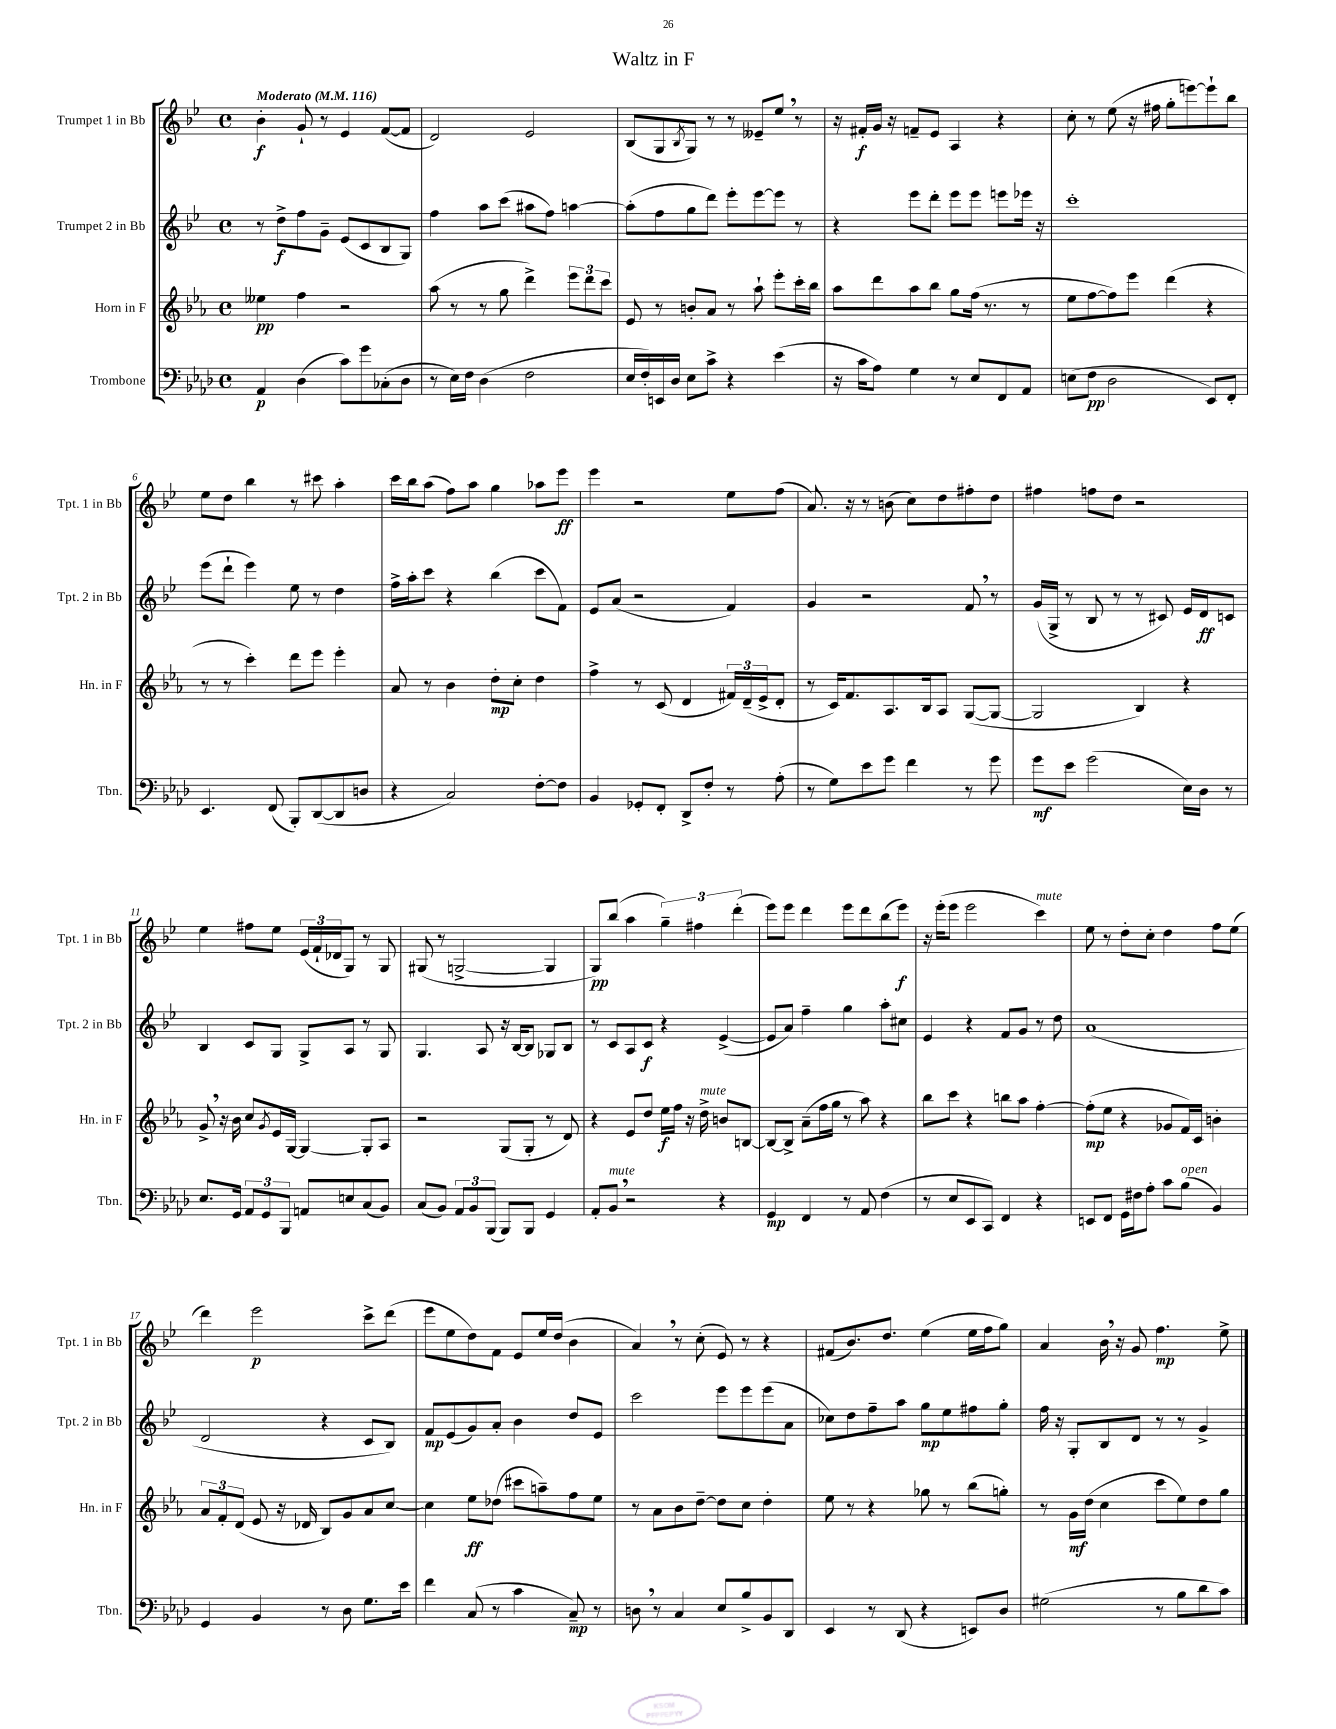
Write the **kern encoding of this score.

**kern	**dynam	**kern	**dynam	**kern	**dynam	**kern	**dynam
*part4	*part4	*part3	*part3	*part2	*part2	*part1	*part1
*staff4	*staff4	*staff3	*staff3	*staff2	*staff2	*staff1	*staff1
*I"Trombone	*	*I"Horn in F	*	*I"Trumpet 2 in Bb	*	*I"Trumpet 1 in Bb	*
*I'Tbn.	*	*I'Hn. in F	*	*I'Tpt. 2 in Bb	*	*I'Tpt. 1 in Bb	*
*clefF4	*	*clefG2	*	*clefG2	*	*clefG2	*
*k[b-e-a-d-]	*	*k[b-e-a-]	*	*k[b-e-]	*	*k[b-e-]	*
*M4/4	*	*M4/4	*	*M4/4	*	*M4/4	*
*met(c)	*	*met(c)	*	*met(c)	*	*met(c)	*
*MM116	*	*MM116	*	*MM116	*	*MM116	*
=1	=1	=1	=1	=1	=1	=1	=1
!	!	!	!	!	!	!LO:TX:a:B:t=Moderato	!
4AA-/	p	4ee--X\	pp	8r	.	4b-'\	f
.	.	.	.	8dd^\L	f	.	.
(4D-\	.	4ff\	.	8ff\	.	8g`/	.
.	.	.	.	8g~\J	.	8r	.
8c\L)	.	2r	.	(8e-/L	.	4e-/	.
8g\	.	.	.	8c/	.	.	.
(8C-X'\	.	.	.	8B-/	.	([8f/L	.
8D-\J	.	.	.	8G/J)	.	8f/J]	.
=2	=2	=2	=2	=2	=2	=2	=2
8r	.	(8aa-\	.	4ff\	.	2d/)	.
16E-\LL)	.	8r	.	.	.	.	.
16F\JJ	.	.	.	.	.	.	.
(4D-\	.	8r	.	8aa\L	.	.	.
.	.	8gg\	.	(8ccc\J	.	.	.
2F\	.	4ddd^\)	.	8aa#X\L	.	2e-/	.
.	.	.	.	8ff\J)	.	.	.
.	.	12eee-\L	.	[4aan\	.	.	.
.	.	12ddd\	.	.	.	.	.
.	.	12ccc\J	.	.	.	.	.
=3	=3	=3	=3	=3	=3	=3	=3
16E-/LL	.	8e-/	.	(8aa'\L]	.	(8B-/L	.
16F'/)	.	.	.	.	.	.	.
16EEn/	.	8r	.	8ff\	.	8G/	.
16D-/JJ	.	.	.	.	.	.	.
.	.	.	.	.	.	8qB-/	.
8E-\L	.	8bn'/L	.	8gg\	.	8G/J)	.
8c^\J	.	8a-/J	.	8ddd\J)	.	8r	.
4r	.	8r	.	8eee-'\L	.	8r	.
.	.	8aa-`\	.	[8eee-\	.	8e--X~/L	.
(4e-\	.	8eee-'\L	.	8eee-\J]	.	8ee-,/J	.
.	.	16ccc'\L	.	8r	.	8r	.
.	.	16bb-\JJ	.	.	.	.	.
=4	=4	=4	=4	=4	=4	=4	=4
16r	.	8aa-\L	.	4r	.	16r	.
16c\KL	.	.	.	.	.	16f#X'/LL	f
8A-\J)	.	8ddd\	.	.	.	16g/JJ	.
.	.	.	.	.	.	16r	.
4G\	.	8aa-\	.	8eee-\L	.	8fn~/L	.
.	.	8bb-\J	.	8ddd'\J	.	8e-/J	.
8r	.	8gg\L	.	8eee-\L	.	4A/	.
8E-/L	.	(16ff\Jk	.	8eee-\J	.	.	.
.	.	8.r	.	.	.	.	.
8FF/	.	.	.	8eeen\L	.	4r	.
8AA-/J	.	8r	.	16eee-X\Jk	.	.	.
.	.	.	.	16r	.	.	.
=5	=5	=5	=5	=5	=5	=5	=5
(8En\L	.	8ee-\L	.	1ccc'	.	8cc'\	.
8F\J	pp	[8ff\	.	.	.	8r	.
2D-\	.	8ff\])	.	.	.	(8ee-\	.
.	.	8eee-\J	.	.	.	16r	.
.	.	.	.	.	.	16ff#X\	.
.	.	(4ddd\	.	.	.	8gg'\L	.
.	.	.	.	.	.	[8eeen\)	.
8EE-/L)	.	4r	.	.	.	8eee`\]	.
8FF'/J	.	.	.	.	.	8bb-\J	.
!!LO:LB:g=z
=6	=6	=6	=6	=6	=6	=6	=6
4.EE-/	.	8r	.	(8eee-\L	.	8ee-\L	.
.	.	8r	.	8ddd`\J	.	8dd\J	.
.	.	4ccc'\)	.	4eee-\)	.	4bb-\	.
(8FF/	.	.	.	.	.	.	.
8BBB-'/L)	.	8ddd\L	.	8ee-\	.	8r	.
([8DD-/	.	8eee-\J	.	8r	.	8ccc#X\	.
8DD-/]	.	4eee-'\	.	4dd\	.	4aa'\	.
8Dn/J	.	.	.	.	.	.	.
=7	=7	=7	=7	=7	=7	=7	=7
4r	.	8a-/	.	16ff^\LL	.	16ccc\LL	.
.	.	.	.	16aa'\J	.	16bb-\J	.
.	.	8r	.	8ccc\J	.	(8aa\J	.
2C/)	.	4b-\	.	4r	.	8ff\L)	.
.	.	.	.	.	.	8aa\J	.
.	.	8dd'\L	mp	(4bb-\	.	4gg\	.
.	.	8cc'\J	.	.	.	.	.
[8F'\L	.	4dd\	.	8ccc\L	.	8aa-X\L	.
8F\J]	.	.	.	8f\J)	.	8eee-\J	ff
=8	=8	=8	=8	=8	=8	=8	=8
4BB-/	.	4ff^\	.	8e-/L	.	4eee-\	.
.	.	.	.	(8a/J	.	.	.
8GG-X'/L	.	8r	.	2r	.	2r	.
8FF'/J	.	(8c/	.	.	.	.	.
8DD-^/L	.	4d/	.	.	.	.	.
8F'/J	.	.	.	.	.	.	.
8r	.	24f#X/LL)	.	4f/)	.	8ee-\L	.
.	.	(24d~/	.	.	.	.	.
.	.	24e-^/J	.	.	.	.	.
(8A-'\	.	8d'/J	.	.	.	(8ff\J	.
=9	=9	=9	=9	=9	=9	=9	=9
8r	.	8r	.	4g/	.	8.a/)	.
8G\L)	.	16c/KL)	.	.	.	.	.
.	.	8.f/	.	.	.	16r	.
8e-\	.	.	.	2r	.	8r	.
8g\J	.	8.A-/	.	.	.	(8bn\	.
4f\	.	.	.	.	.	8cc\L)	.
.	.	16B-/k	.	.	.	.	.
.	.	8A-/J	.	.	.	8dd\	.
8r	.	([8G/L	.	8f,/	.	8ff#X'\	.
8g\	.	8G/J_	.	8r	.	8dd\J	.
=10	=10	=10	=10	=10	=10	=10	=10
8g\L	mf	2G/]	.	(16g/LL	.	4ff#X\	.
.	.	.	.	16G^/JJ	.	.	.
8e-\J	.	.	.	8r	.	.	.
(2g\	.	.	.	8B-/	.	8ffn\L	.
.	.	.	.	8r	.	8dd\J	.
.	.	4B-/)	.	8r	.	2r	.
.	.	.	.	8c#X/)	.	.	.
16E-\LL)	.	4r	.	16e-/LL	.	.	.
16D-\JJ	.	.	.	16d/J	ff	.	.
8r	.	.	.	8cn/J	.	.	.
!!LO:LB:g=z
=11	=11	=11	=11	=11	=11	=11	=11
8.E-/L	.	8g^,/	.	4B-/	.	4ee-\	.
.	.	16r	.	.	.	.	.
16GG/Jk	.	16b-\	.	.	.	.	.
12AA-/L	.	8cc/L	.	8c/L	.	8ff#X\L	.
12GG/	.	.	.	.	.	.	.
.	.	8qg/	.	.	.	.	.
.	.	16e-/L	.	8G/J	.	8ee-\J	.
12BBB-/J	.	.	.	.	.	.	.
.	.	[16G/JJ	.	.	.	.	.
8AAn/L	.	4G/_	.	8G^/L	.	(24e-/LL	.
.	.	.	.	.	.	24f`/	.
.	.	.	.	.	.	24d-X/J	.
8En/	.	.	.	8A/J	.	8G/J)	.
(8C/	.	8G'/L]	.	8r	.	8r	.
8BB-/J)	.	8A-/J	.	8G/	.	8G/	.
=12	=12	=12	=12	=12	=12	=12	=12
(8C/L	.	2r	.	4.G/	.	(8G#X/	.
8BB-/J)	.	.	.	.	.	8r	.
12AA-/L	.	.	.	.	.	[2Gn^/	.
12BB-/	.	.	.	.	.	.	.
.	.	.	.	8A/	.	.	.
(12BBB-/J	.	.	.	.	.	.	.
8BBB-/L)	.	(8G/L	.	16r	.	.	.
.	.	.	.	[16B-/KL	.	.	.
8BBB-/J	.	8G'/J	.	8B-/J]	.	.	.
4GG/	.	8r	.	8G-X/L	.	4G/]	.
.	.	8d/)	.	8B-/J	.	.	.
=13	=13	=13	=13	=13	=13	=13	=13
8AA-'/L	.	4r	.	8r	.	8G/L)	pp
!LO:TX:a:i:t=mute	!	!	!	!	!	!	!
8BB-,/J	.	.	.	8c/L	.	(8bb-/J	.
2r	.	8e-/L	.	8A/	.	4aa\	.
.	.	8dd/J	.	8c/J	f	.	.
.	.	16ee-\LL	f	4r	.	6gg~\)	.
.	.	16ff\JJ	.	.	.	.	.
.	.	16r	.	.	.	.	.
.	.	.	.	.	.	6ff#X\	.
!	!	!LO:TX:a:i:t=mute	!	!	!	!	!
.	.	16dd^\	.	.	.	.	.
4r	.	8bn/L	.	([4e-^/	.	.	.
.	.	.	.	.	.	(6ddd'\	.
.	.	[8Bn/J	.	.	.	.	.
=14	=14	=14	=14	=14	=14	=14	=14
4GG/	mp	8B/L_	.	8e-/L]	.	8eee-\L)	.
.	.	8B^/J]	.	8a/J)	.	8eee-\J	.
4FF/	.	(8a-~\L	.	4ff~\	.	4ddd\	.
.	.	16ff\L	.	.	.	.	.
.	.	16gg\JJ	.	.	.	.	.
8r	.	8r	.	4gg\	.	8eee-\L	.
8AA-/	.	8aa-\)	.	.	.	8ddd\	.
(4F\	.	4r	.	8aa'\L	.	(8bb-\	.
.	.	.	.	8cc#X\J	.	8eee-\J)	f
=15	=15	=15	=15	=15	=15	=15	=15
8r	.	8bb-\L	.	4e-/	.	16r	.
.	.	.	.	.	.	(16eee-'\KL	.
8E-/L	.	8ccc\J	.	.	.	8eee-\J	.
8EE-/	.	4r	.	4r	.	2eee-\	.
8CC/J)	.	.	.	.	.	.	.
4FF/	.	8bbn\L	.	8f/L	.	.	.
.	.	8aa-\J	.	8g/J	.	.	.
!	!	!	!	!	!	!LO:TX:a:i:t=mute	!
4r	.	[4ff'\	.	8r	.	4ccc\)	.
.	.	.	.	8dd\	.	.	.
=16	=16	=16	=16	=16	=16	=16	=16
8EEn/L	.	(8ff'\L]	mp	(1a	.	8ee-\	.
8FF/J	.	8ee-\J	.	.	.	8r	.
16GG\LL	.	4r	.	.	.	8dd'\L	.
16F#X\J	.	.	.	.	.	.	.
8A-'\J	.	.	.	.	.	8cc'\J	.
8c\L	.	8g-X/L	.	.	.	4dd\	.
!LO:TX:a:i:t=open	!	!	!	!	!	!	!
(8B-\J	.	16f/L)	.	.	.	.	.
.	.	16c/JJ	.	.	.	.	.
4BB-/)	.	4bn'\	.	.	.	8ff\L	.
.	.	.	.	.	.	(8ee-\J	.
!!LO:LB:g=z
=17	=17	=17	=17	=17	=17	=17	=17
4GG/	.	12a-/L	.	2d/	.	4ddd\)	.
.	.	12f'/	.	.	.	.	.
.	.	(12d/J	.	.	.	.	.
4BB-/	.	8e-/	.	.	.	2eee-\	p
.	.	16r	.	.	.	.	.
.	.	16d-X/	.	.	.	.	.
8r	.	8B-/L)	.	4r	.	.	.
8D-\	.	8g/	.	.	.	.	.
8.G\L	.	8a-/	.	8c/L	.	8ccc^\L	.
.	.	[8cc/J	.	8B-/J)	.	(8ddd\J	.
16e-\Jk	.	.	.	.	.	.	.
=18	=18	=18	=18	=18	=18	=18	=18
4f\	.	4cc\]	.	8f/L	mp	8eee-\L	.
.	.	.	.	(8e-/	.	8ee-\	.
(8C/	.	8ee-\L	ff	8g/)	.	8dd\)	.
8r	.	(8dd-X\J	.	8a'/J	.	8f\J	.
4c\	.	8ccc#X\L	.	4b-\	.	8e-/L	.
.	.	8aan~\)	.	.	.	16ee-/L	.
.	.	.	.	.	.	(16dd/JJ	.
8C~/)	mp	8ff\	.	8dd/L	.	4b-\	.
8r	.	8ee-\J	.	8e-/J	.	.	.
=19	=19	=19	=19	=19	=19	=19	=19
8Dn,\	.	8r	.	2ccc\	.	4a,/)	.
8r	.	8a-\L	.	.	.	.	.
4C/	.	8b-\	.	.	.	8r	.
.	.	[8dd~\J	.	.	.	(8cc'\	.
8E-/L	.	8dd\L]	.	8eee-\L	.	8e-/)	.
8B-^/	.	8cc\J	.	8eee-\	.	8r	.
8BB-/	.	4dd'\	.	(8eee-\	.	4r	.
8DD-/J	.	.	.	8a\J	.	.	.
=20	=20	=20	=20	=20	=20	=20	=20
4EE-/	.	8ee-\	.	8cc-X\L)	.	(8f#X/L	.
.	.	8r	.	8dd\	.	8.b-/)	.
8r	.	4r	.	8ff~\	.	.	.
.	.	.	.	.	.	8.dd/J	.
(8DD-/	.	.	.	8aa\J	.	.	.
4r	.	8gg-X\	.	8gg\L	mp	(4ee-\	.
.	.	8r	.	8ee-\	.	.	.
8EEn/L)	.	(8bb-\L	.	8ff#X\	.	16ee-\LL	.
.	.	.	.	.	.	16ff\J	.
8D-/J	.	8ggn'\J)	.	8gg'\J	.	8gg\J)	.
=21	=21	=21	=21	=21	=21	=21	=21
(2G#X\	.	8r	.	16ff\	.	4a/	.
.	.	.	.	16r	.	.	.
.	.	16g\LL	mf	8G'/L	.	.	.
.	.	(16dd\JJ	.	.	.	.	.
.	.	4cc\	.	8B-/	.	16b-,\	.
.	.	.	.	.	.	16r	.
.	.	.	.	8d/J	.	8g/	.
8r	.	8ccc\L	.	8r	.	4.ff\	mp
8B-\L	.	8ee-\)	.	8r	.	.	.
8d-\	.	8dd\	.	4g^/	.	.	.
8c\J)	.	8gg\J	.	.	.	8ee-^\	.
==	==	==	==	==	==	==	==
*-	*-	*-	*-	*-	*-	*-	*-
